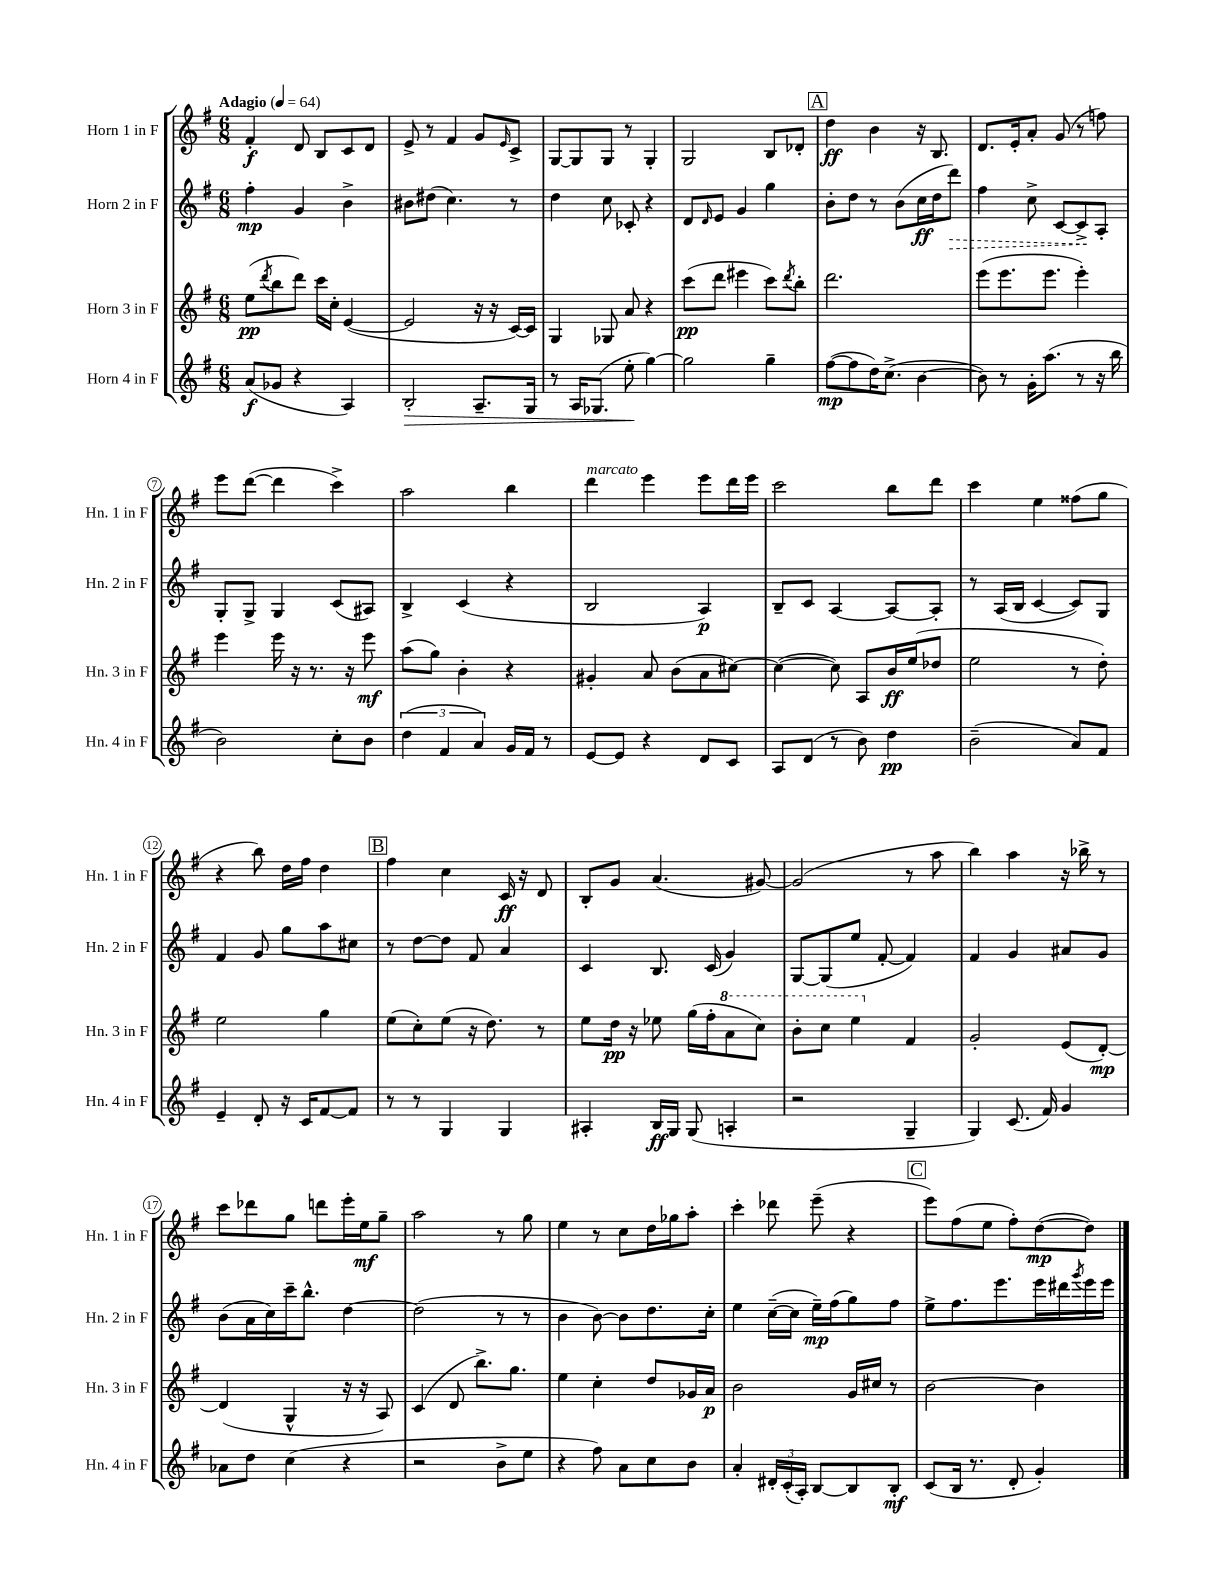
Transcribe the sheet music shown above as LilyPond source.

<<
\new StaffGroup <<
\new Staff = "s0" \with { instrumentName = "Horn 1 in F" shortInstrumentName = "Hn. 1 in F" } {
    \clef treble \key g \major \numericTimeSignature \time 6/8 \tempo "Adagio" 4 = 64
    fis'4-.\f d'8 b8 c'8 d'8 |
    e'8-> r8 fis'4 g'8 \grace { e'16 } c'8-> |
    g8~ g8 g8 r8 g4-. |
    g2 b8 des'8-. |
    \mark \markup { \box "A" } d''4\ff b'4 r16 b8. |
    d'8. e'16-. a'8-. g'8( r8 f''8) |
    e'''8 d'''8~( d'''4 c'''4->) |
    a''2 b''4 |
    d'''4^\markup { \italic "marcato" } e'''4 e'''8 d'''16 e'''16 |
    c'''2 b''8 d'''8 |
    c'''4 e''4 fisis''8( g''8 |
    r4 b''8) d''16 fis''16 d''4 |
    \mark \markup { \box "B" } fis''4 c''4 c'16\ff r16 d'8 |
    b8-. g'8 a'4.( gis'8~) |
    gis'2( r8 a''8 |
    b''4) a''4 r16 bes''16-> r8 |
    c'''8 des'''8 g''8 d'''8 e'''16-. e''16\mf g''8-- |
    a''2 r8 g''8 |
    e''4 r8 c''8 d''16 ges''16 a''8-. |
    c'''4-. des'''8 e'''8--( r4 |
    \mark \markup { \box "C" } e'''8) fis''8( e''8 fis''8-.) d''8~\mp( d''8) \bar "|." |
}
\new Staff = "s1" \with { instrumentName = "Horn 2 in F" shortInstrumentName = "Hn. 2 in F" } {
    \clef treble \key g \major \numericTimeSignature \time 6/8
    fis''4-.\mp g'4 b'4-> |
    bis'8 dis''8( c''4.) r8 |
    d''4 c''8 ces'8-. r4 |
    d'8 \grace { d'16 } e'8 g'4 g''4 |
    \mark \markup { \box "A" } b'8-. d''8 r8 b'8( c''16\ff d''16 \once \override Hairpin.style = #'dashed-line d'''8\>) |
    fis''4 c''8-> c'8~ c'8->\! a8-. |
    g8-. g8-> g4 c'8( ais8) |
    b4-> c'4( r4 |
    b2 a4\p) |
    b8-- c'8 a4~ a8~ a8-. |
    r8 a16( b16 c'4~ c'8) g8 |
    fis'4 g'8 g''8 a''8 cis''8 |
    \mark \markup { \box "B" } r8 d''8~ d''8 fis'8 a'4 |
    c'4 b8. c'16( g'4) |
    g8~ g8( e''8 fis'8~-. fis'4) |
    fis'4 g'4 ais'8 g'8 |
    b'8( a'16 c''16) c'''16-- b''8.-^ d''4~ |
    d''2( r8 r8 |
    b'4 b'8~) b'8 d''8. c''16-. |
    e''4 c''16~--( c''16 e''16--\mp) fis''16( g''8) fis''8 |
    \mark \markup { \box "C" } e''8-> fis''8. e'''8. e'''16 dis'''16 \acciaccatura { g'''8 } e'''16 e'''16 \bar "|." |
}
\new Staff = "s2" \with { instrumentName = "Horn 3 in F" shortInstrumentName = "Hn. 3 in F" } {
    \clef treble \key g \major \numericTimeSignature \time 6/8
    e''8\pp( \acciaccatura { d'''8 } b''8 d'''8) c'''16 c''16-. e'4~( |
    e'2 r16 r16 c'16~) c'16 |
    g4 ges8 a'8 r4 |
    c'''8\pp( d'''8 eis'''4 c'''8) \acciaccatura { d'''8 } b''8-. |
    \mark \markup { \box "A" } d'''2. |
    e'''8( e'''8. e'''8. e'''4-.) |
    e'''4 e'''16 r16 r8. r16 e'''8\mf |
    a''8( g''8) b'4-. r4 |
    gis'4-. a'8 b'8( a'8 cis''8~) |
    cis''4~( cis''8) a8 b'16\ff e''16( des''8 |
    e''2 r8 d''8-.) |
    e''2 g''4 |
    \mark \markup { \box "B" } e''8( c''8-.) e''8( r16 d''8.) r8 |
    e''8 d''16\pp r16 ees''8 g''16( fis''16-. \ottava #1 a''8 c'''8) |
    b''8-. c'''8 e'''4 \ottava #0 fis'4 |
    g'2-. e'8( d'8~-.\mp) |
    d'4( g4-^ r16 r16 a8) |
    c'4( d'8 b''8.->) g''8. |
    e''4 c''4-. d''8 ges'16 a'16\p |
    b'2 g'16 cis''16 r8 |
    \mark \markup { \box "C" } b'2~ b'4 \bar "|." |
}
\new Staff = "s3" \with { instrumentName = "Horn 4 in F" shortInstrumentName = "Hn. 4 in F" } {
    \clef treble \key g \major \numericTimeSignature \time 6/8
    a'8\f( ges'8 r4 a4) |
    b2-.\> a8.-- g16 |
    r8 a16 ges8.( e''8-.\! g''4~) |
    g''2 g''4-- |
    \mark \markup { \box "A" } fis''8~\mp( fis''8 d''16) c''8.->( b'4~ |
    b'8) r8 g'16-. a''8.( r8 r16 b''16 |
    b'2) c''8-. b'8 |
    \tuplet 3/2 { d''4( fis'4 a'4) } g'16 fis'16 r8 |
    e'8~ e'8 r4 d'8 c'8 |
    a8 d'8( r8 b'8) d''4\pp |
    b'2--( a'8) fis'8 |
    e'4-- d'8-. r16 c'16 fis'8~ fis'8 |
    \mark \markup { \box "B" } r8 r8 g4 g4 |
    ais4-. b16\ff g16 g8( a4-. |
    r2 g4-- |
    g4) c'8.( fis'16) g'4 |
    aes'8 d''8 c''4( r4 |
    r2 b'8-> e''8 |
    r4 fis''8) a'8 c''8 b'8 |
    a'4-. \tuplet 3/2 { dis'16-. c'16-.( a16-.) } b8~ b8 b8-.\mf |
    \mark \markup { \box "C" } c'8( b16 r8. d'8-. g'4-.) \bar "|." |
}
>>
>>
\layout { \context { \Score \override BarNumber.stencil = #(make-stencil-circler 0.1 0.3 ly:text-interface::print) } }
